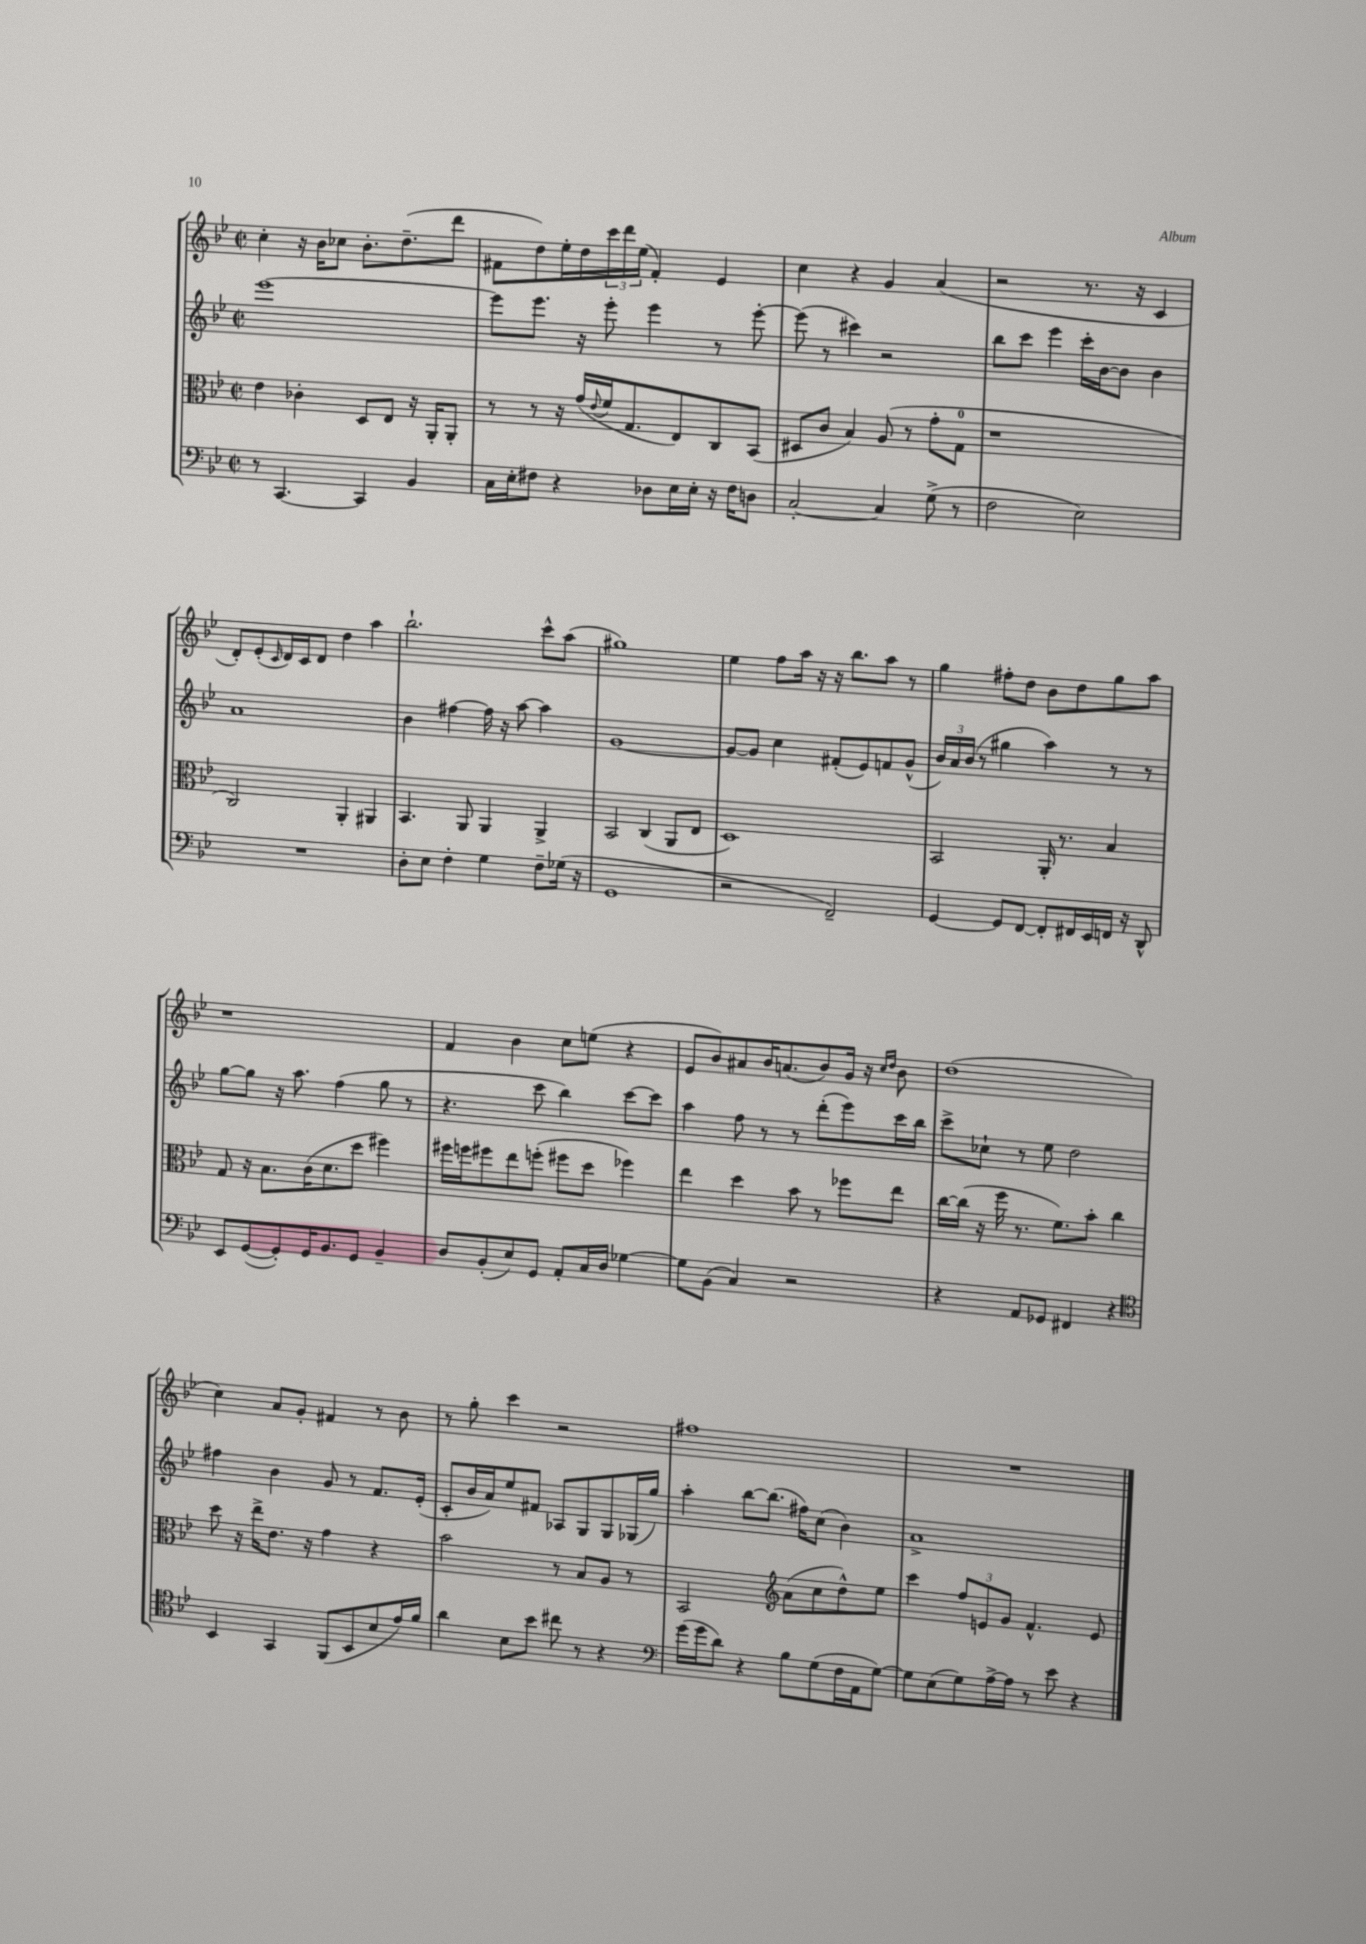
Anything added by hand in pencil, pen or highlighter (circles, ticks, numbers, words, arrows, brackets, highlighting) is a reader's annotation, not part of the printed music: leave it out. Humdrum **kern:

**kern	**kern	**kern	**kern
*part4	*part3	*part2	*part1
*staff4	*staff3	*staff2	*staff1
*clefF4	*clefC3	*clefG2	*clefG2
*k[b-e-]	*k[b-e-]	*k[b-e-]	*k[b-e-]
*M2/2	*M2/2	*M2/2	*M2/2
*met(c|)	*met(c|)	*met(c|)	*met(c|)
=73	=73	=73	=73
8r	4e-\	[1eee-	4cc'\
[4.CC/	.	.	.
.	4c-X'\	.	16r
.	.	.	16b-\KL
.	.	.	8cc-X\J
4CC/]	8D/L	.	8.b-'\L
.	8E-/J	.	.
.	.	.	(8.dd~\
4BB-/	16r	.	.
.	16AA'/KL	.	.
.	8AA'/J	.	8ddd\J
=74	=74	=74	=74
16C\LL	8r	8eee-\L]	8f#X\L
16E-'\J	.	.	.
8F#X\J	8r	8.eee-\J	8dd\)
4r	16r	.	16ee-'\L
.	(16g/LL	16r	16dd\
.	8qqe-/	.	.
.	16f/J	8eee-'\	24ccc\
.	.	.	24ddd\
.	8.G/	.	.
.	.	.	(24ee-\JJ
8D-X\L	.	4eee-\	4f#'/)
16E-\L	8E-/)	.	.
16E-'\JJ	.	.	.
16r	8C/	8r	4e-/
16F#\KL	.	.	.
8Dn\J	(8BB-/J	[8eee-'\	.
=75	=75	=75	=75
[2C'/	8D#X/L	(8eee-\]	4cc\
.	8c/J	8r	.
.	4B-/)	4ccc#X\)	4r
4C/]	(8A/	2r	4g/
.	8r	.	.
(8G^\	8g'\L	.	(4a/
8r	8G\J	.	.
=76	=76	=76	=76
2F\	1r	8bb-\L	2r
.	.	8ccc\J	.
.	.	4eee-\	.
2E-\)	.	16ccc'\LL	8.r
.	.	[16b-\J	.
.	.	8b-\J]	.
.	.	.	16r
.	.	4b-\	4c/
!!LO:LB:g=z
=77	=77	=77	=77
1r	2C/)	1a	8d'/L)
.	.	.	(8e-'/
.	.	.	16qqc/
.	.	.	16d/L)
.	.	.	16c/J
.	.	.	8d/J
.	4AA'/	.	4dd\
.	4AA#X/	.	4aa\
=78	=78	=78	=78
8D'\L	4.BB-/	4b-\	2.bb-`\
8E-\J	.	.	.
4F'\	.	[4ff#X\	.
.	8AA/	.	.
4G\	4AA/	16ff#\]	.
.	.	16r	.
.	.	[8aa\	.
8F~\L	4AA^/	4aa\]	8ccc^^\L
(16G-X\Jk	.	.	(8aa\J
16r	.	.	.
=79	=79	=79	=79
1GG	2BB-/	[1g	1gg#X)
.	(4C/	.	.
.	8AA/L	.	.
.	8E-/J	.	.
=80	=80	=80	=80
2r	1D)	8g/L_	4ee-\
.	.	8g/J]	.
.	.	4cc\	8ff\L
.	.	.	16aa\Jk
.	.	.	16r
2FF~/)	.	(8f#X'/L	16r
.	.	.	8.bb-\L
.	.	8e-/)	.
.	.	8fn/	8aa\J
.	.	(8g^^/J	8r
=81	=81	=81	=81
[4GG/	2BB-/	24b-/LL)	4gg\
.	.	24a/	.
.	.	(24b-/JJ	.
.	.	8r	.
8GG/L]	.	4gg#X\	8ff#X'\L
[8FF/J	.	.	8dd\J
8FF'/L]	16AA'/	4aa\)	8b-\L
.	8.r	.	.
16FF#X/L	.	.	8dd\
16EE-/	.	.	.
16FFn/JJ	4B-/	8r	8gg\
16r	.	.	.
8DD^^/	.	8r	8aa\J
!!LO:LB:g=z
=82	=82	=82	=82
8EE-/L	8G/	[8gg\L	1r
([8GG/	16r	8gg\J]	.
.	8.B-\L	.	.
8GG'/])	.	16r	.
.	.	8.aa\	.
16GG/K	(16c\K	.	.
8.BB-/	8.d\	.	.
.	.	(4ff\	.
8GG/J	8dd\J	.	.
4BB-~/	4ff#X\)	8gg\	.
.	.	8r	.
=83	=83	=83	=83
8D/L	16ff#X\LL	4.r	4f/
.	16ffn\J	.	.
(8BB-'/	8ff#X\	.	.
8E-/)	8ee-\	.	4b-\
8GG/J	(8ffn'\J	8ccc\	.
8AA'/L	8ff#X\L	4bb-\)	8cc\L
16C/L	8dd\J	.	(8een\J
16D/JJ	.	.	.
[4G-X\	4ff-X\)	[8ccc\L	4r
.	.	8ccc\J]	.
=84	=84	=84	=84
8G-\L]	4ee-\	4aa\	8e-/L
(8BB-\J	.	.	8b-/)
4C/)	4dd\	8ff\	8a#X/
.	.	8r	16b-/K
.	.	.	(8.an/
2r	8b-\	8r	.
.	8r	(8ddd'\L	8b-/)
.	8ff-X\L	8eee-\)	16g/Jk
.	.	.	16r
.	.	.	16qqcc/LL
.	.	.	16qqdd/JJ
.	8ee-\J	16ccc\L	8b-\
.	.	16bb-\JJ	.
=85	=85	=85	=85
4r	[16cc\LL	8ccc^\L	(1dd
.	(16cc\JJ]	.	.
.	16r	8cc-X`\J	.
.	16ff\	.	.
8AA/L	8.r	8r	.
8GG-X/J	.	8ee-\	.
.	8.f\L)	.	.
4FF#X/	.	2dd\	.
.	8b-'\J	.	.
4r	4cc\	.	.
!!LO:LB:g=z
=86	=86	=86	=86
*clefC4	*	*	*
4BB-/	8dd\	4ff#X\	4cc\)
.	16r	.	.
.	16ee-^\KL	.	.
4GG/	8.e-\J	4b-\	8a/L
.	.	.	8g'/J
.	16r	.	.
(8FF/L	4g\	8g/	4f#X/
8BB-/	.	8r	.
8B-/	4r	8.f/L	8r
16e-/L)	.	.	8b-\
16f/JJ	.	(16e-'/Jk	.
=87	=87	=87	=87
4a\	2b-\	8c'/L	8r
.	.	16b-/L	8gg'\
.	.	16a/J)	.
8B-\L	.	8ee-/	4ccc\
8b-\J	.	8f#X/J	.
8cc#X\	8r	8A-X/L	2r
8r	8B-/L	8G/	.
4r	8A/J	8G/	.
.	8r	(16G-X/L	.
.	.	16gg/JJ)	.
=88	=88	=88	=88
*clefF4	*	*	*
(16g\LL	2BB-/	4aa'\	1ff#X
16g\J	.	.	.
8d\J)	.	.	.
4r	.	[8bb-\L	.
.	.	(8.bb-\J]	.
*	*clefG2	*	*
8B-\L	(8a\L	.	.
.	.	16ff#X\KL)	.
(8G\	8cc\	(8cc\J	.
16F\L	8dd^^\)	4b-\)	.
16AA\J	.	.	.
[8G\J)	8ee-\J	.	.
=89	=89	=89	=89
8G\L]	4ccc\	1a^	1r
(8E-\	.	.	.
8G\)	12ff/L	.	.
.	12en/	.	.
[16A^\L	.	.	.
.	12g/J	.	.
16A\JJ]	.	.	.
8r	4.f^^/	.	.
8e-\	.	.	.
4r	.	.	.
.	8e/	.	.
==	==	==	==
*-	*-	*-	*-
